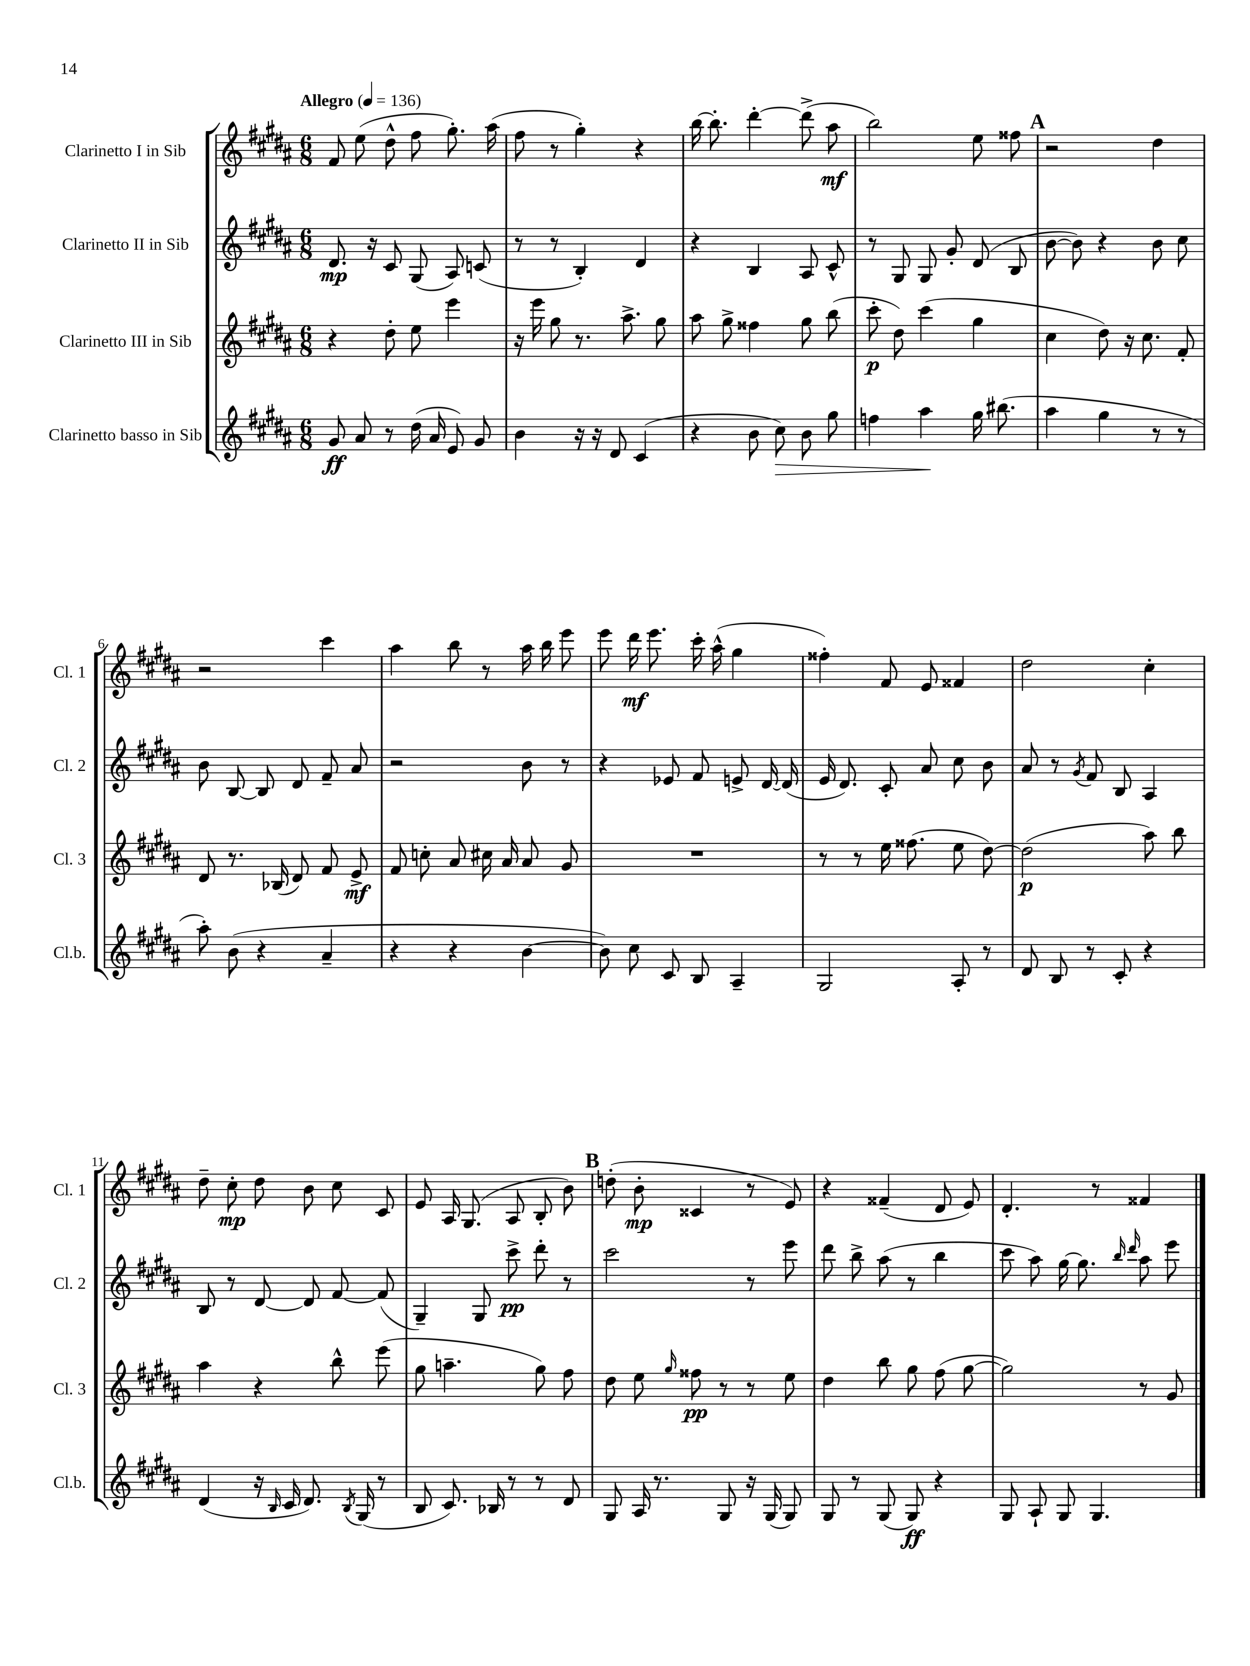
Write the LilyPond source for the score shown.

<<
\new StaffGroup <<
\new Staff = "s0" \with { instrumentName = "Clarinetto I in Sib" shortInstrumentName = "Cl. 1" } {
    \clef treble \key b \major \numericTimeSignature \time 6/8 \tempo "Allegro" 4 = 136
    \autoBeamOff fis'8 e''8( dis''8-^ fis''8 gis''8.-.) ais''16( |
    fis''8 r8 gis''4-.) r4 |
    b''16~ b''8.-. dis'''4~-. dis'''8->( ais''8\mf |
    b''2) e''8 fisis''8 |
    \mark \markup { \bold "A" } r2 dis''4 |
    r2 cis'''4 |
    ais''4 b''8 r8 ais''16 b''16 e'''8 |
    e'''8 dis'''16\mf e'''8. cis'''16-. ais''16-^( gis''4 |
    fisis''4-.) fis'8 e'8 fisis'4 |
    dis''2 cis''4-. |
    dis''8-- cis''8-.\mp dis''8 b'8 cis''8 cis'8 |
    e'8 ais16 gis8.( ais8 b8-. b'8) |
    \mark \markup { \bold "B" } d''8-.( b'8-.\mp cisis'4 r8 e'8) |
    r4 fisis'4--( dis'8 e'8) |
    dis'4.-. r8 fisis'4 \bar "|." |
}
\new Staff = "s1" \with { instrumentName = "Clarinetto II in Sib" shortInstrumentName = "Cl. 2" } {
    \clef treble \key b \major \numericTimeSignature \time 6/8
    \autoBeamOff dis'8.\mp r16 cis'8 gis8( ais8) c'8( |
    r8 r8 b4-.) dis'4 |
    r4 b4 ais8 cis'8-^ |
    r8 gis8 gis8 gis'8-. dis'8( b8 |
    \mark \markup { \bold "A" } b'8~ b'8) r4 b'8 cis''8 |
    b'8 b8~ b8 dis'8 fis'8-- ais'8 |
    r2 b'8 r8 |
    r4 ees'8 fis'8 e'8-> dis'16~ dis'16( |
    e'16 dis'8.) cis'8-. ais'8 cis''8 b'8 |
    ais'8 r8 \acciaccatura { gis'8 } fis'8 b8 ais4 |
    b8 r8 dis'8~ dis'8 fis'8~ fis'8( |
    gis4--) gis8 cis'''8->\pp dis'''8-. r8 |
    \mark \markup { \bold "B" } cis'''2 r8 e'''8 |
    dis'''8 b''8-> ais''8( r8 b''4 |
    cis'''8 ais''8) gis''16~ gis''8. \grace { b''16 dis'''16 } ais''8 e'''8 \bar "|." |
}
\new Staff = "s2" \with { instrumentName = "Clarinetto III in Sib" shortInstrumentName = "Cl. 3" } {
    \clef treble \key b \major \numericTimeSignature \time 6/8
    \autoBeamOff r4 dis''8-. e''8 e'''4 |
    r16 e'''16 gis''8 r8. ais''8.-> gis''8 |
    ais''8 gis''8-> fisis''4 gis''8 b''8( |
    cis'''8-.\p dis''8) cis'''4( gis''4 |
    \mark \markup { \bold "A" } cis''4 dis''8) r16 cis''8. fis'8-. |
    dis'8 r8. bes16( dis'8) fis'8 e'8->\mf |
    fis'8 c''8-. ais'8 cis''16 ais'16 ais'8 gis'8 |
    R2. |
    r8 r8 e''16 fisis''8.( e''8 dis''8~) |
    dis''2\p( ais''8) b''8 |
    ais''4 r4 b''8-^ e'''8( |
    gis''8 a''4.-- gis''8) fis''8 |
    \mark \markup { \bold "B" } dis''8 e''8 \grace { gis''16 } fisis''8\pp r8 r8 e''8 |
    dis''4 b''8 gis''8 fis''8( gis''8~ |
    gis''2) r8 gis'8 \bar "|." |
}
\new Staff = "s3" \with { instrumentName = "Clarinetto basso in Sib" shortInstrumentName = "Cl.b." } {
    \clef treble \key b \major \numericTimeSignature \time 6/8
    \autoBeamOff gis'8\ff ais'8 r8 dis''16( ais'16 e'8) gis'8 |
    b'4 r16 r16 dis'8 cis'4( |
    r4 b'8 cis''8\>) b'8 gis''8 |
    f''4 ais''4\! gis''16 bis''8.( |
    \mark \markup { \bold "A" } ais''4 gis''4 r8 r8 |
    ais''8-.) b'8( r4 ais'4-- |
    r4 r4 b'4~ |
    b'8) cis''8 cis'8 b8 ais4-- |
    gis2 ais8-. r8 |
    dis'8 b8 r8 cis'8-. r4 |
    dis'4( r16 \grace { b16 } cis'16 dis'8.) \acciaccatura { b8 } gis16( r8 |
    b8 cis'8.) bes16 r8 r8 dis'8 |
    \mark \markup { \bold "B" } gis8 ais16 r8. gis8 r16 gis16( gis8) |
    gis8 r8 gis8( gis8\ff) r4 |
    gis8 ais8-! gis8 gis4. \bar "|." |
}
>>
>>
